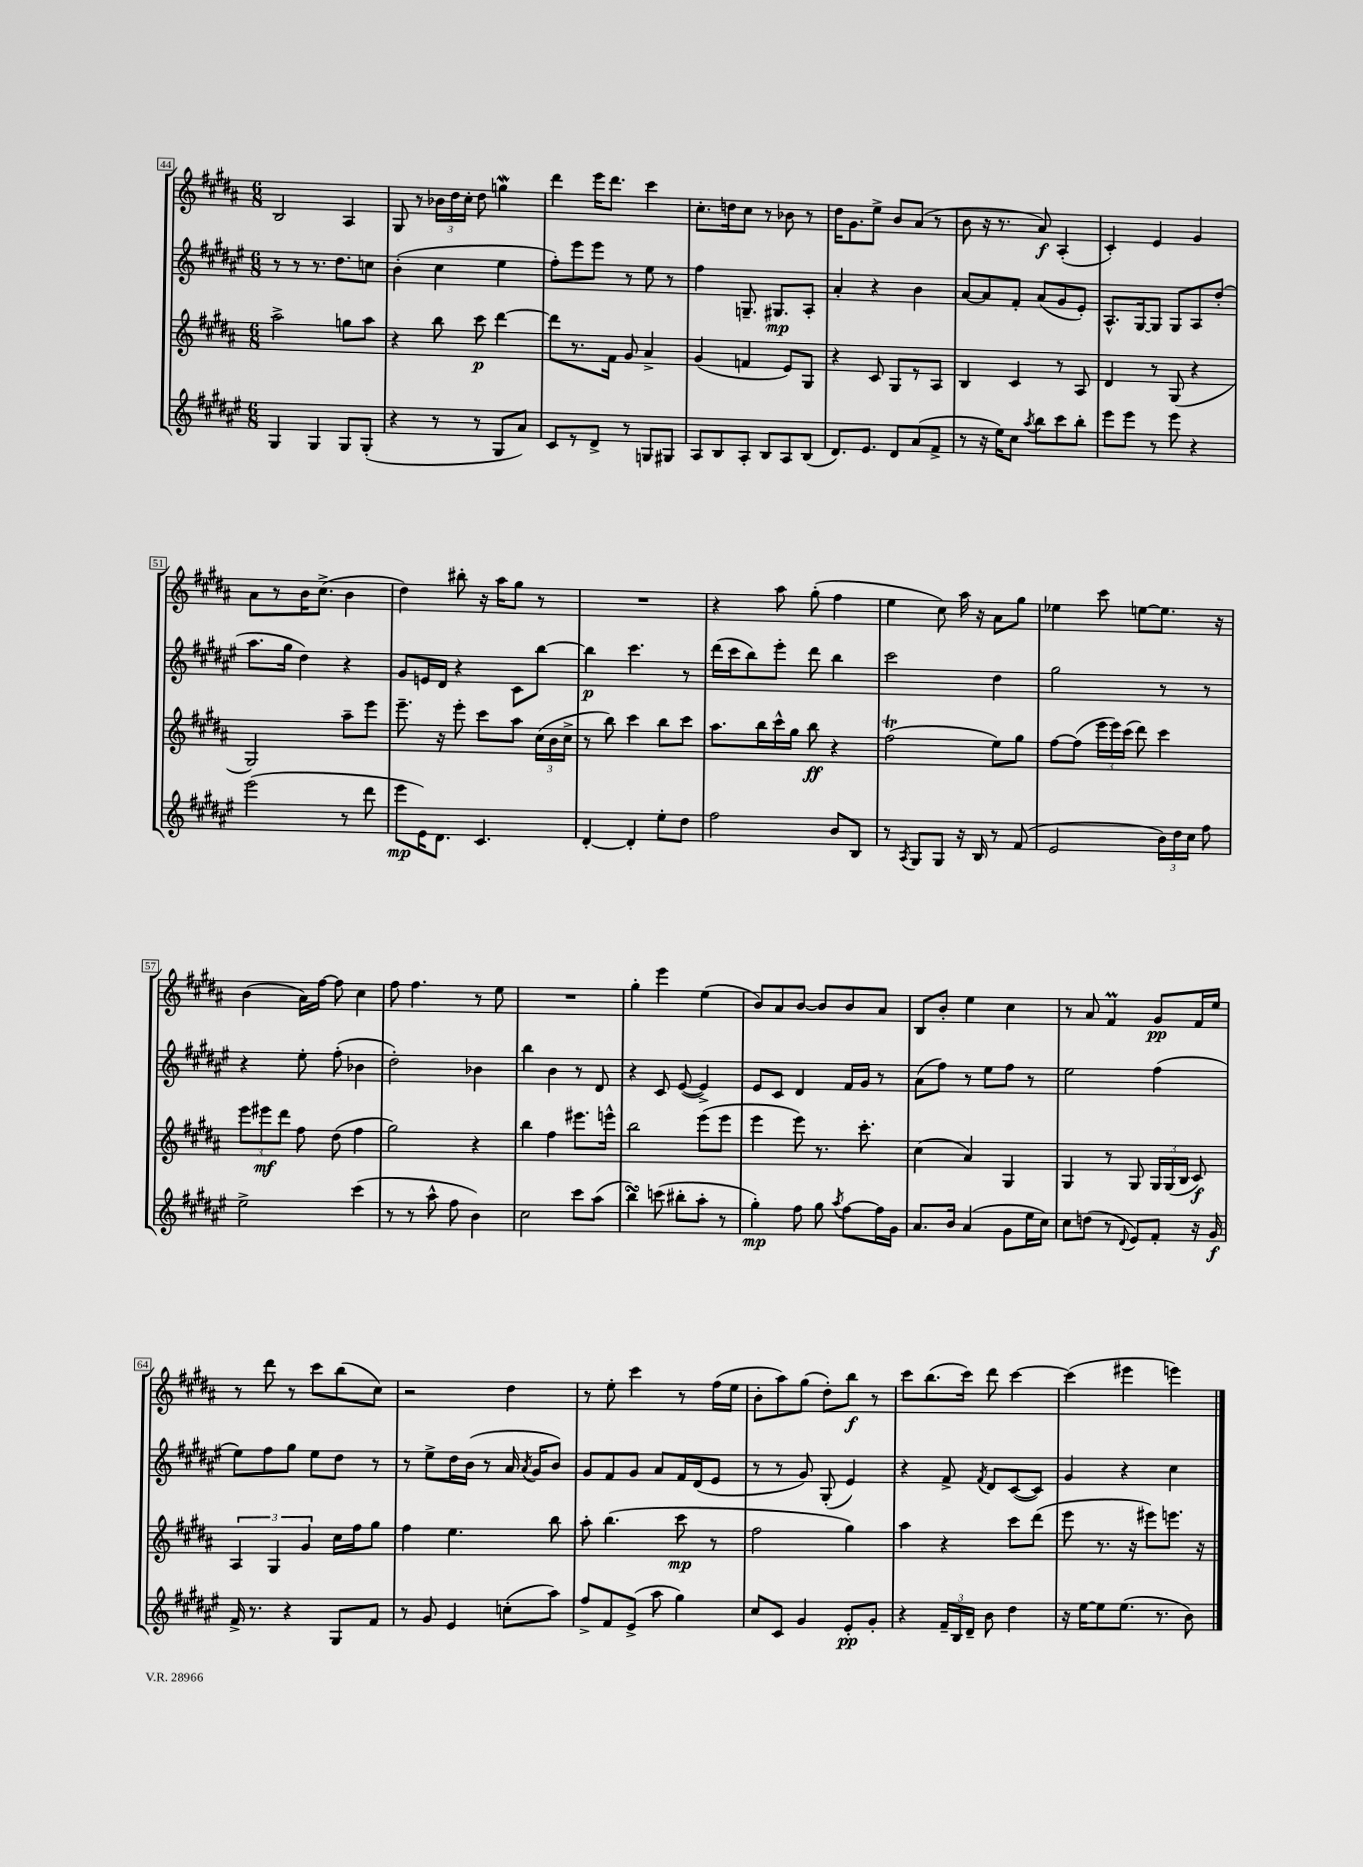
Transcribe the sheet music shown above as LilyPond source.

<<
\new StaffGroup <<
\new Staff = "s0" {
    \clef treble \key b \major \numericTimeSignature \time 6/8
    \autoBeamOff b2 ais4 |
    gis8 r8 \tuplet 3/2 { bes'16[ dis''16 cis''16]-. } dis''8 g''4\mordent |
    dis'''4 e'''16[ dis'''8.] cis'''4 |
    cis''8.[-. d''16 cis''8] r8 bes'8 r8 |
    dis''16[ gis'8. e''8]-> b'8[ ais'8]( r8 |
    b'8 r16 r8. ais'8\f) ais4-.( |
    cis'4-.) e'4 gis'4 |
    ais'8[ r8 b'16 cis''8.]->( b'4 |
    dis''4) bis''8-. r16 ais''16[ gis''8] r8 |
    R2. |
    r4 ais''8 gis''8-.( fis''4 |
    e''4 cis''8) ais''16 r16 ais'8[ gis''8] |
    ees''4 cis'''8 e''8[~ e''8.] r16 |
    b'4( ais'16[) fis''16]~ fis''8 cis''4 |
    fis''8 fis''4. r8 e''8 |
    R2. |
    gis''4-. e'''4 e''4( |
    b'8[) ais'8 b'8]~ b'8[ b'8 ais'8] |
    b8[ b'8]-. e''4 cis''4 |
    r8 ais'8 fis'4\prall gis'8[\pp fis'16 e''16] |
    r8 dis'''8 r8 cis'''8[ b''8( cis''8]) |
    r2 dis''4 |
    r8 e''8-. cis'''4 r8 fis''16[( e''16] |
    b'8[-. ais''8) gis''8]( dis''8[-.) b''8]\f r8 |
    cis'''8[ b''8.( cis'''16]) dis'''8 cis'''4~ |
    cis'''4( eis'''4 e'''4) \bar "|." |
}
\new Staff = "s1" {
    \clef treble \key fis \major \numericTimeSignature \time 6/8
    \autoBeamOff r8 r8 r8. dis''8.[ c''8] |
    b'4-.( cis''4 eis''4 |
    fis''8[-.) eis'''8 eis'''8] r8 eis''8 r8 |
    fis''4 g8.-- gis8.[\mp ais8]-. |
    ais'4-. r4 b'4 |
    ais'8[~ ais'8 fis'8]-. ais'8[( gis'8 eis'8]-.) |
    ais8.[-^ gis16~ gis8] gis8[ ais8 dis''8]-.( |
    ais''8.[ gis''16] dis''4) r4 |
    gis'8[ e'16 dis'16] r4 cis'8[ b''8]~ |
    b''4\p cis'''4. r8 |
    dis'''16[( cis'''16 b''8) eis'''8]-. dis'''8 b''4 |
    cis'''2 dis''4 |
    gis''2 r8 r8 |
    r4 eis''8-. fis''8-.( bes'4 |
    dis''2-.) bes'4 |
    b''4 b'4 r8 dis'8 |
    r4 cis'8 eis'8~( eis'4->) |
    eis'8[ cis'8] dis'4 fis'16[ gis'16] r8 |
    ais'8[( fis''8]) r8 eis''8[ fis''8] r8 |
    eis''2 fis''4( |
    eis''8[) fis''8 gis''8] eis''8[ dis''8] r8 |
    r8 eis''8[-> dis''16 b'16]( r8 ais'16 \acciaccatura { ais'8 } gis'16[ b'8]) |
    gis'8[ fis'8 gis'8] ais'8[ fis'16 dis'16( eis'8] |
    r8 r8 gis'8) gis8-.( eis'4) |
    r4 fis'8-> \acciaccatura { fis'8 } dis'8[ cis'8~( cis'8]) |
    gis'4 r4 cis''4 \bar "|." |
}
\new Staff = "s2" {
    \clef treble \key b \major \numericTimeSignature \time 6/8
    \autoBeamOff ais''2-> g''8[ ais''8] |
    r4 b''8 cis'''8\p dis'''4~ |
    dis'''8[ r8. fis'16] gis'8 ais'4-> |
    gis'4( f'4 e'8[) gis8] |
    r4 cis'8 gis8[ r8 ais8] |
    b4 cis'4 r8 ais8 |
    dis'4 r8 gis8( r4 |
    gis2) ais''8[-- e'''8] |
    e'''8.-- r16 e'''8-. cis'''8[ ais''8] \tuplet 3/2 { cis''16[( b'16 cis''16]-> } |
    r8 b''8) cis'''4 b''8[ cis'''8] |
    ais''8.[ b''16 cis'''16-^ gis''16] b''8\ff r4 |
    fis''2\trill( e''8[) gis''8] |
    fis''8[~ fis''8]( \tuplet 3/2 { e'''16[ e'''16) cis'''16]( } dis'''8) cis'''4 |
    \tuplet 3/2 { e'''8[ eis'''8\mf dis'''8] } fis''8 dis''8( fis''4 |
    gis''2) r4 |
    b''4 fis''4 eis'''8.[ e'''16]-^ |
    b''2 e'''8[( e'''8] |
    e'''4 e'''8) r8. cis'''8.-. |
    cis''4( ais'4) gis4 |
    gis4 r8 gis8 \tuplet 3/2 { gis16[ gis16( b16] } cis'8\f) |
    \tuplet 3/2 { ais4 gis4 gis'4 } cis''16[ fis''16 gis''8] |
    fis''4 e''4. b''8 |
    ais''8-. b''4.( cis'''8\mp r8 |
    fis''2 gis''4) |
    ais''4 r4 cis'''8[ dis'''8]( |
    e'''8 r8. r16 eis'''8[) e'''8.] r16 \bar "|." |
}
\new Staff = "s3" {
    \clef treble \key fis \major \numericTimeSignature \time 6/8
    \autoBeamOff gis4 gis4 gis8[ gis8]-.( |
    r4 r8 r8 gis8[ ais'8]) |
    cis'8[ r8 dis'8]-> r8 g8[ gis8] |
    ais8[ b8 ais8]-. b8[ ais8 b8]( |
    dis'8.[) eis'8.] dis'8[ ais'8( fis'8]-> |
    r8 r16 eis''16[) cis''8] \acciaccatura { ais''8 } b''8[ cis'''8 b''8]-. |
    eis'''8[ eis'''8] r8 eis'''8 r4 |
    eis'''2( r8 dis'''8 |
    eis'''8[\mp eis'16) dis'8.] cis'4. |
    dis'4~-. dis'4-. eis''8[-. dis''8] |
    fis''2 b'8[ b8] |
    r8 \acciaccatura { ais8 } gis8[ gis8] r16 b16 r8 fis'8( |
    eis'2 \tuplet 3/2 { b'16[) dis''16 cis''16] } fis''8 |
    eis''2-> cis'''4( |
    r8 r8 ais''8-^ fis''8 b'4) |
    cis''2 cis'''8[ ais''8]( |
    b''4\turn) c'''8( bis''8[-. ais''8]-. r8 |
    gis''4-.\mp) fis''8 gis''8 \acciaccatura { ais''8 } fis''8[~ fis''16 gis'16] |
    ais'8.[ b'16] ais'4( gis'8[ eis''16 cis''16]) |
    cis''8[ d''8]( r8 \appoggiatura { dis'8 } eis'8[) fis'8]-. r16 gis'16\f |
    fis'16-> r8. r4 gis8[ fis'8] |
    r8 gis'8 eis'4 c''8[-.( ais''8]) |
    fis''8[-> fis'8 eis'8]->( ais''8 gis''4) |
    cis''8[ cis'8] gis'4 eis'8[-.\pp gis'8]-. |
    r4 \tuplet 3/2 { fis'16[-- b16 dis'16]-- } b'8 dis''4 |
    r16 eis''16[~ eis''8 eis''8.]( r8. b'8) \bar "|." |
}
>>
>>
\layout { \context { \Score currentBarNumber = #44 \override BarNumber.stencil = #(make-stencil-boxer 0.1 0.3 ly:text-interface::print) } }
